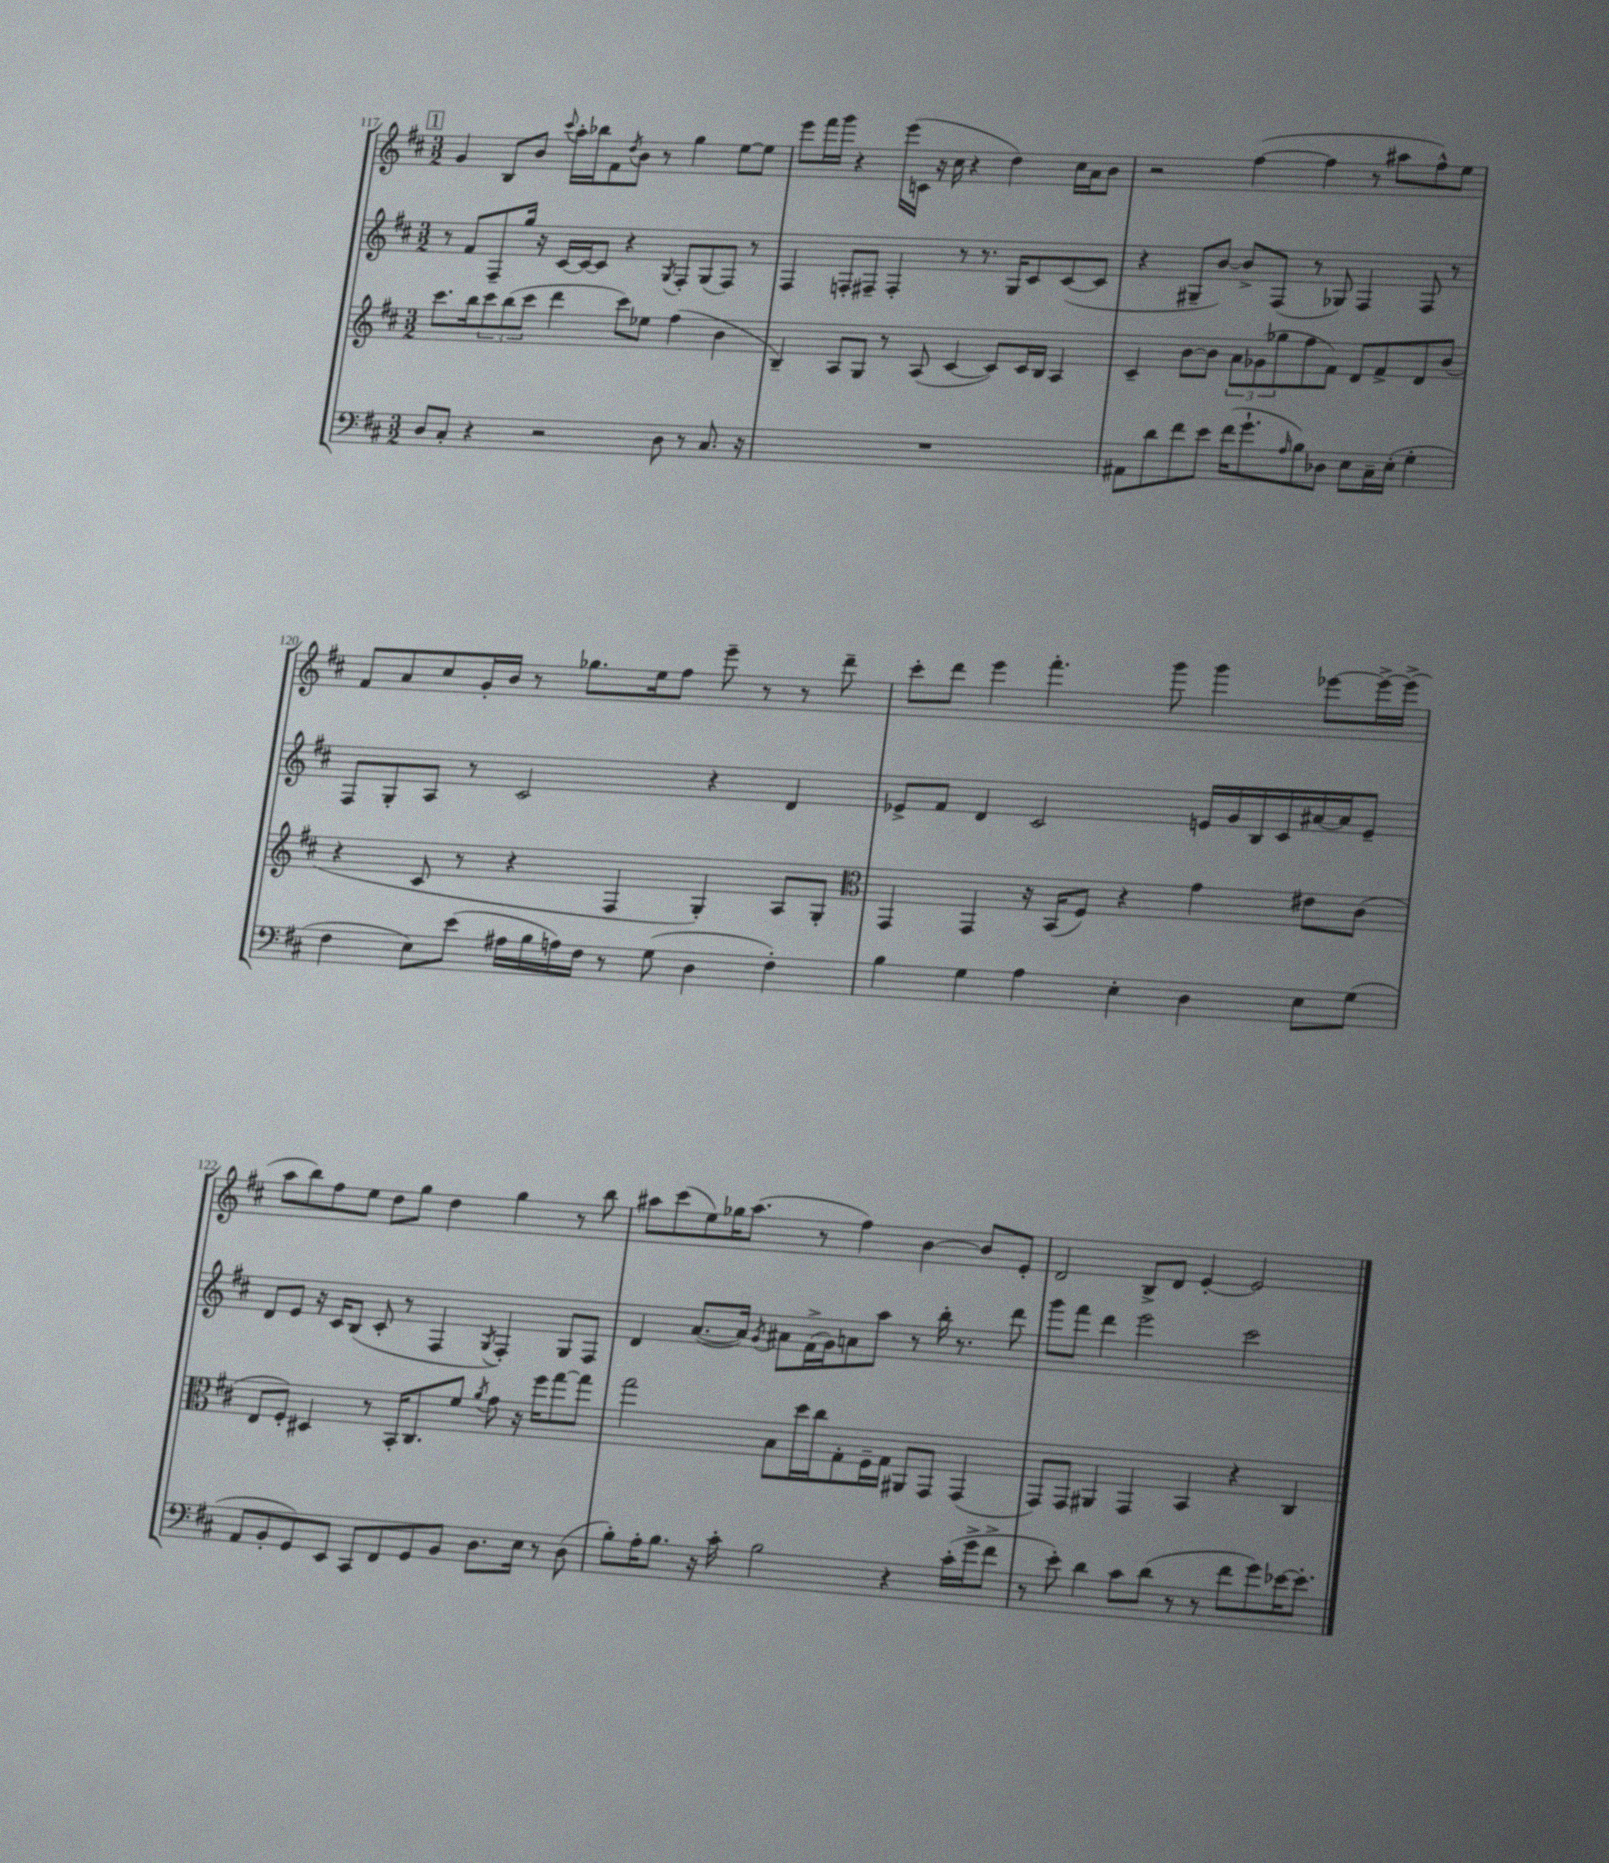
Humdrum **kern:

**kern	**kern	**kern	**kern
*staff4	*staff3	*staff2	*staff1
*clefF4	*clefG2	*clefG2	*clefG2
*k[f#c#]	*k[f#c#]	*k[f#c#]	*k[f#c#]
*M3/2	*M3/2	*M3/2	*M3/2
8D	8.ccc#	8r	4g
8C#'	.	8f#	.
.	16bb	.	.
4r	12ccc#	8F#~	8B
.	(12bb	.	.
.	.	16gg	8b
.	12ccc#	.	.
.	.	16r	.
.	.	.	8qqccc#
2r	4ddd	[16c#	16aa'
.	.	16c#_	16bb-
.	.	8c#]	8f#
.	.	.	8qdd
.	8ccc#)	4r	8b
.	8ee-	.	8r
.	.	8qG	.
8D	(4ff#	8F#'	4gg
8r	.	(8G	.
8.C#	4b	8F#)	[8ee
.	.	8r	8ee]
16r	.	.	.
=	=	=	=
1.r	4B~)	4F#	8eee
.	.	.	16fff#
.	.	.	16ggg
.	8A	8F'	4r
.	8G	8F#~	.
.	8r	4F#'	(16eee
.	.	.	16c
.	(8A	.	16r
.	.	.	16cc#
.	[4c#	8r	4r
.	.	8.r	.
.	8c#])	.	4dd)
.	.	16G	.
.	16c#	8c#	.
.	16B	.	.
.	4A	([8c#	16cc#
.	.	.	16a
.	.	8c#]	8b
=	=	=	=
8AA#	4c#~	4r	2r
8d	.	.	.
8f#	[8b	8G#~	.
8e	8b]	[8b)	.
(16f#	12a	8b^]	([4ff#
8.g`	.	.	.
.	(12g-	.	.
.	.	(8F#	.
.	12gg-	.	.
16qqA	.	.	.
8B)	8ff#	8r	4ff#]
8D-	8f#)	8G-)	.
8E	8d	4F#	8r
16C#~	8f#^	.	8aa#
(16E'	.	.	.
4G'	8d	8F#	8ff#^^)
.	(8b	8r	8ee
=	=	=	=
4F#	4r	8F#	8f#
.	.	8G'	8a
8E)	8c#	8A	8cc#
(8e	8r	8r	16g'
.	.	.	16b
16A#	4r	2c#	8r
16B	.	.	.
16A)	.	.	8.gg-
16F#	.	.	.
8r	4F#	.	.
.	.	.	16ee
(8G	.	.	8ff#
4D	4G')	4r	8eee~
.	.	.	8r
4F#')	8A	4d	8r
.	8G'	.	8ddd~
=	=	=	=
*	*clefC3	*	*
4B	4GG	8e-^	8ccc#'
.	.	8f#	8ddd
4G	4GG	4d	4eee
4A	16r	2c#	4.fff#'
.	(16BB	.	.
.	8F#)	.	.
4E'	4r	.	.
.	.	.	8ggg
4D	4g	16e	4ggg
.	.	16g	.
.	.	16B	.
.	.	16c#	.
8E	8e#	[16a#	[8eee-
.	.	16a#]	.
(8G	(8c#	8e~	16eee-^_
.	.	.	(16eee-^]
=	=	=	=
8AA	8E	8d	8aa
8BB'	8F#')	8e	8bb)
8GG)	4D#	16r	8ff#
.	.	16c#	.
8EE	.	(8B	8ee
8CC#	8r	8c#'	8dd
8FF#	16BB'	8r	8gg
.	8.C#	.	.
8GG	.	4F#	4dd
8BB	8f#	.	.
.	8qa	8qG	.
8.D	8g	4F#')	4gg
.	16r	.	.
16E	16ff#	.	.
8r	[8gg	8G	8r
(8D	8gg]	8F#	8bb
=	=	=	=
8B')	2gg	4d	8aa#
16A'	.	.	(8ccc#
8.B	.	.	.
.	.	([8.a	8ee)
16r	.	.	16gg-
16c#'	.	16a])	(8.aa#
.	.	8qg	.
2B	8B	8a#	.
.	16dd	(16f#^	8r
.	16cc#	16g)	.
.	8G'	8a	4ff#)
.	16F#~	8aa	.
.	16G	.	.
4r	8AA#	8r	[4b
.	8GG	16bb'	.
.	.	8.r	.
(16c#'	(4GG	.	8b]
16g^	.	.	.
8f#^	.	8ddd	8e'
=	=	=	=
8r	8GG)	8ggg	2d
8e')	8GG	8fff#	.
4d	4AA#	4ddd	.
8c#	4GG	2eee	8B^
(8d	.	.	8d
8r	4BB	.	[4e'
8r	.	.	.
8f#	4r	2ccc#	2e]
8g)	.	.	.
[16e-	4C#	.	.
8.e-']	.	.	.
==	==	==	==
*-	*-	*-	*-
